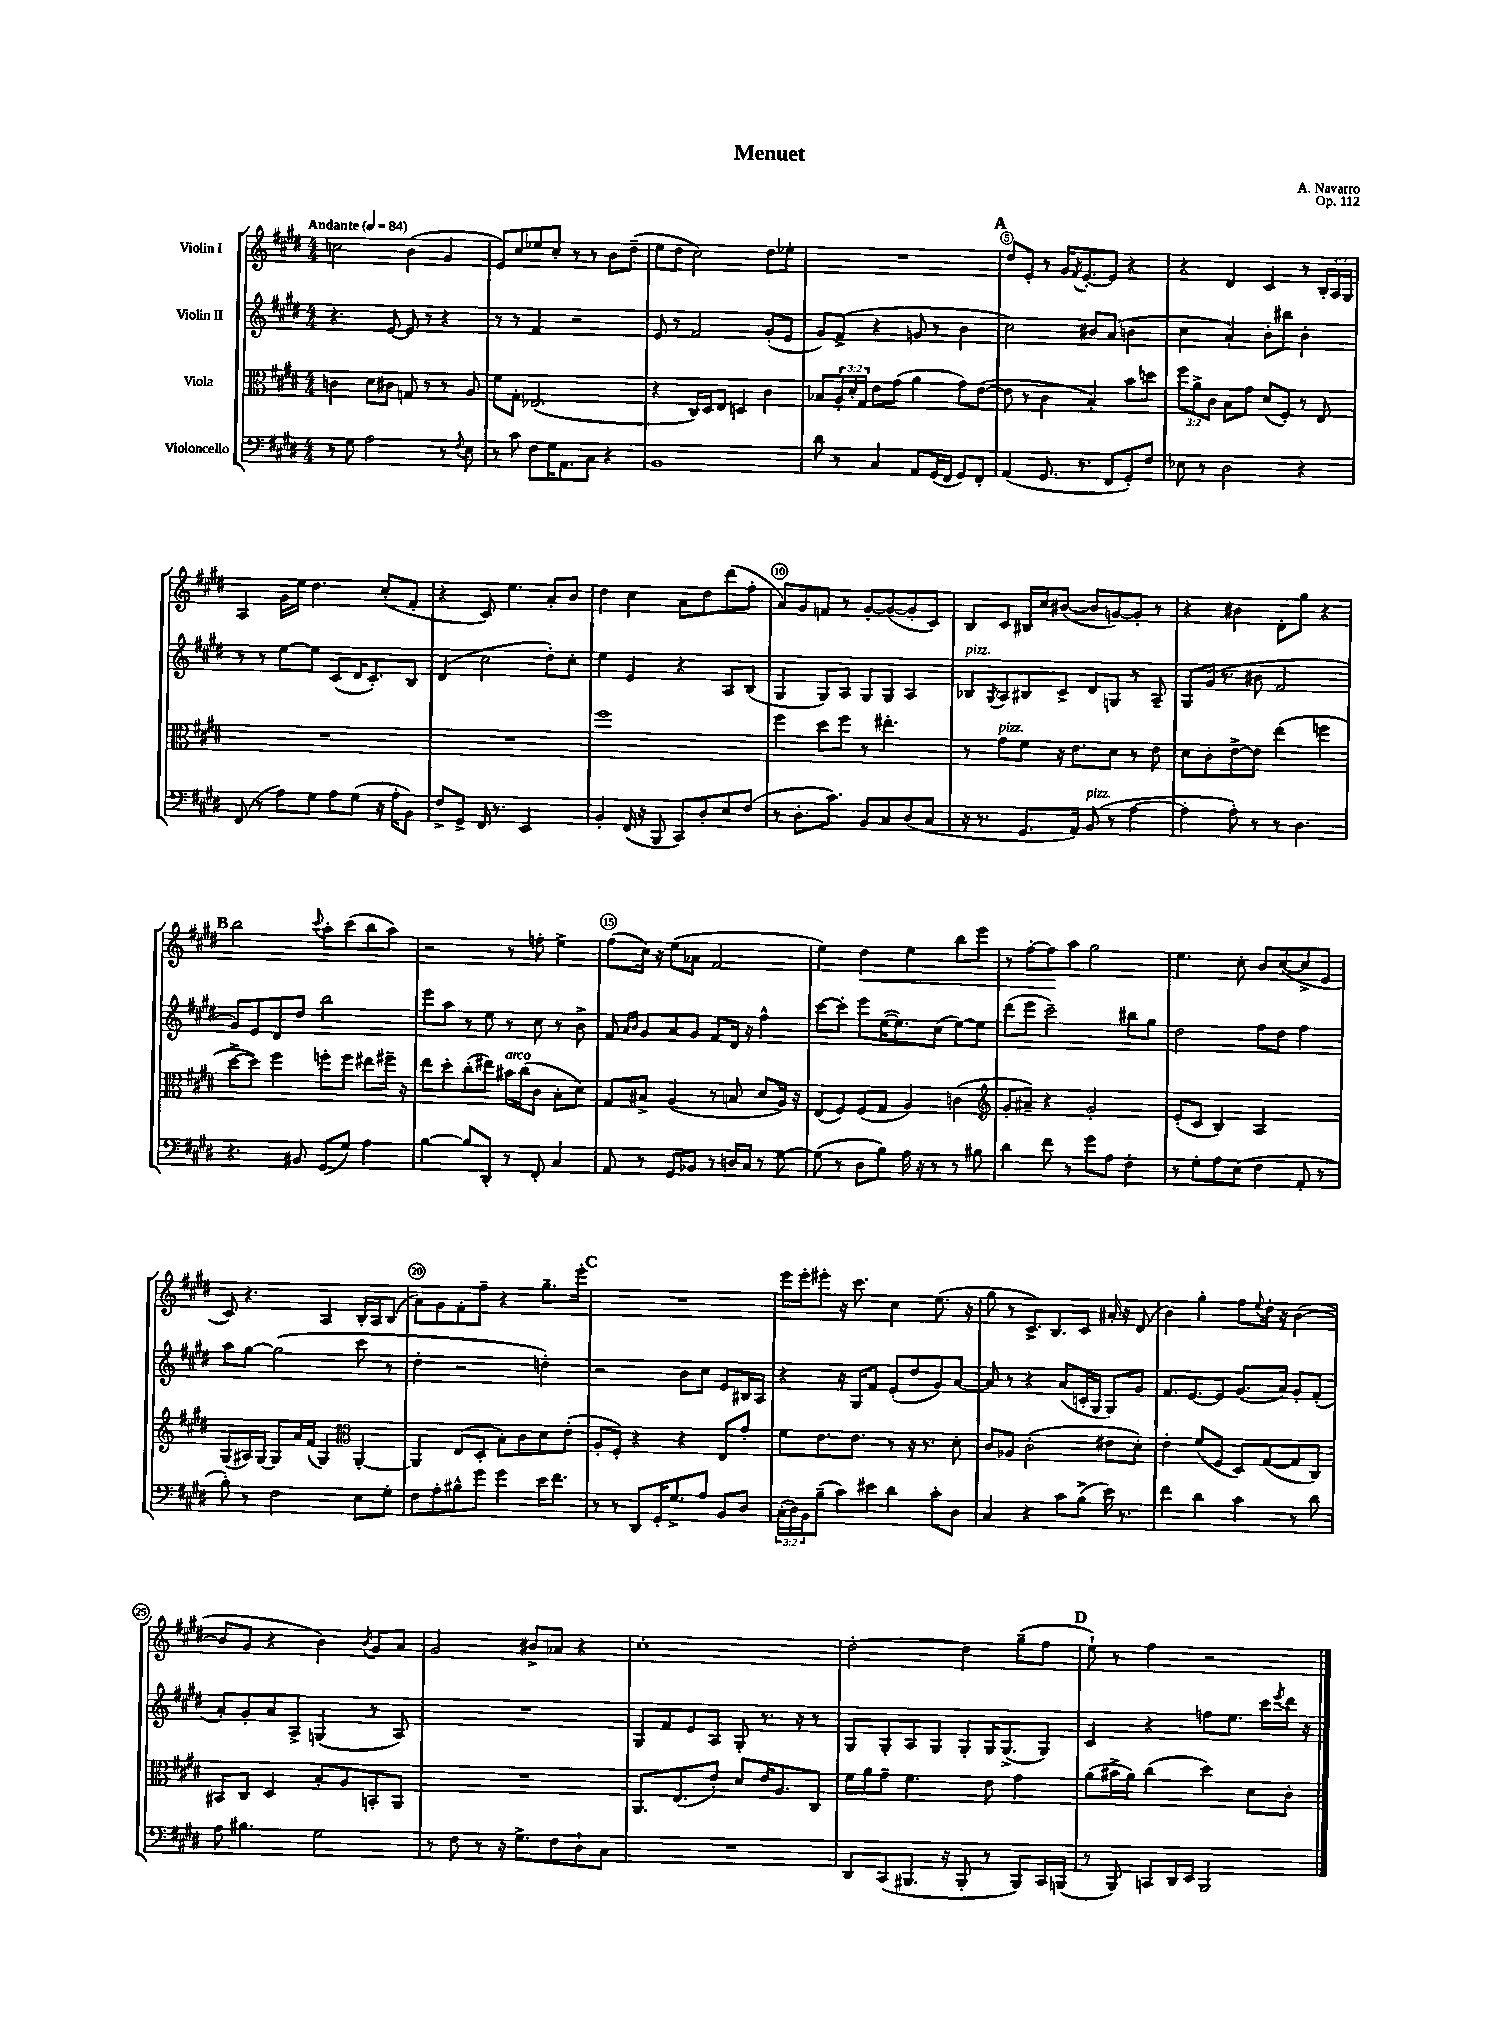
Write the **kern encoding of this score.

**kern	**kern	**kern	**kern	**dynam
*part4	*part3	*part2	*part1	*part1
*staff4	*staff3	*staff2	*staff1	*staff1
*I"Violoncello	*I"Viola	*I"Violin II	*I"Violin I	*
*clefF4	*clefC3	*clefG2	*clefG2	*
*k[f#c#g#d#]	*k[f#c#g#d#]	*k[f#c#g#d#]	*k[f#c#g#d#]	*
*M4/4	*M4/4	*M4/4	*M4/4	*
*MM84	*MM84	*MM84	*MM84	*
=1	=1	=1	=1	=1
!	!	!	!LO:TX:a:B:t=Andante	!
8r	4cn\	4.r	2ccn\	.
8G#\	.	.	.	.
2A\	8d#\L	.	.	.
.	8c#X\J	[8e/	.	.
.	8Gn/	8e/]	(4b\	.
.	8r	8r	.	.
8r	8r	4r	4g#/	.
8qqF#/	.	.	.	.
8E\	8A/	.	.	.
=2	=2	=2	=2	=2
8r	8f#\L	8r	8e/L)	.
8c#\	8G#'\J	8r	8cc#/	.
8F#\L	(2.E-X/	4f#/	8ee-X/	.
16G#\K	.	.	8cc#'/J	.
8.AA\	.	.	.	.
.	.	2r	8r	.
8C#\J	.	.	8r	.
4r	.	.	8b\L	.
.	.	.	(8dd#~\J	.
=3	=3	=3	=3	=3
1BB	4r	8e/	8ee\L	.
.	.	8r	8dd#\J	.
.	16C#/LL)	2f#/	2cc#\)	.
.	16D#/J	.	.	.
.	8E/J	.	.	.
.	4Dn/	.	.	.
.	4c#\	(8g#'/L	8dd#\L	.
.	.	8e/J	8ee-X'\J	.
=4	=4	=4	=4	=4
8d#\	8B-X/L	8g#/L)	1r	.
8r	24A'/L	(8f#^/J	.	.
.	24d#'/	.	.	.
.	24G#/JJ	.	.	.
4C#/	8e\L	4r	.	.
.	(8g#\J	.	.	.
8AA/L	4a\	8gn/	.	.
(16GG#/L	.	8r	.	.
16FF#/JJ	.	.	.	.
8GG#/L)	8g#\L)	4b\	.	.
8FF#'/J	([8e\J	.	.	.
!!LO:REH:place=s1:t=A
=5	=5	=5	=5	=5
(4AA/	8e\]	2cc#\)	8dd#/L	.
.	8r	.	8e'/J	.
8.GG#/	4c#\	.	8r	.
.	.	.	16g#/KL	.
.	.	.	8qf#/	.
8.r	.	.	[8.e'/	.
.	4B'/)	8b#X/L	.	.
8FF#/L	.	(8a/J	8e/J]	.
8GG#'/)	8b\L	4bn\	4r	.
8F#/J	8ddn\J	.	.	.
=6	=6	=6	=6	=6
8E-X\	12ff#\L	4cc#\	4r	.
.	12a^\	.	.	.
8r	.	.	.	.
.	12c#\J	.	.	.
2D#\	8B\L	4a'/)	4d#/	.
.	8g#\J	.	.	.
.	(8d#/L	8b'\L	4c#/	.
.	8F#'/J)	8bb#X\J	.	.
4r	8r	4b'\	8r	.
.	8E/	.	24B'/LL	.
.	.	.	24A/	.
.	.	.	24G#/JJ	.
!!LO:LB:g=z
=7	=7	=7	=7	=7
(8FF#/	1r	8r	4A/	.
8r	.	8r	.	.
8A\L)	.	[8ee\L	16g#\LL	.
.	.	.	16ee\JJ	.
8G#\J	.	8ee\J]	4.dd#\	.
8A\L	.	(8c#/L	.	.
(8G#\J	.	16d#/K	.	.
.	.	8.c#'/)	.	.
16r	.	.	(8cc#'/L	.
16A'\KL	.	.	.	.
8BB\J)	.	8B/J	8f#'/J	.
=8	=8	=8	=8	=8
8F#^/L	1r	(4d#/	4r	.
8GG#^/J	.	.	.	.
16FF#/	.	2cc#\	8c#/)	.
8.r	.	.	.	.
.	.	.	4.ee\	.
2EE/	.	.	.	.
.	.	8dd#'\L)	8a'/L	.
.	.	8cc#'\J	8b/J	.
=9	=9	=9	=9	=9
4BB'/	1ff#	4ee\	4dd#\	.
(16FF#/	.	4e/	4cc#\	.
16r	.	.	.	.
8BBB/	.	.	.	.
8CC#/L)	.	4r	8a\L	.
8D#'/	.	.	8dd#\	.
8E/	.	8A/L	(8ddd#\	.
(8F#/J	.	(8B/J	8ff#'\J	.
=10	=10	=10	=10	=10
8r	4ff#\	4G#/	8a/L)	.
8.D#'\L	.	.	8g#/	.
.	8dd#\L	8G#/L)	8fn/J	.
8.c#\J)	.	.	.	.
.	8ff#\J	8A/J	8r	.
8BB/L	8r	8G#/L	[8g#'/L	.
8C#/	4.ee#X'\	8G#/J	(8g#/_	.
(8D#/	.	4A/	8g#'/]	.
8C#/J	.	.	8c#/J)	.
=11	=11	=11	=11	=11
!	!	!LO:TX:a:i:t=pizz.	!	!
16r	8r	8B-X/L	8B/L	.
8.r	.	.	.	.
.	.	8qG#/	.	.
!	!LO:TX:a:i:t=pizz.	!	!	!
.	8g#\L	8A/	8c#/J	.
8.GG#/L	8f#\J	8B#X/	16B#X/LL	.
.	.	.	16cc#/J	.
.	16r	8c#^/J	([8b#X/J	.
16AA/Jk)	8.e\L	.	.	.
!LO:TX:a:i:t=pizz.	!	!	!	!
(8BB/	.	8d#/L	8b#/L]	.
8r	8d#\J	8Gn/J	[8gn/)	.
[4A\	8r	8r	8g'/J]	.
.	8e\	8A~/	8r	.
=12	=12	=12	=12	=12
4A'\]	8d#\L	8G#/L	4r	.
.	8c#'\	(16g#/Jk	.	.
.	.	8.r	.	.
8A'\)	[8e^\	.	4b#X\	.
8r	8e\J]	8b#X\	.	.
8r	(4ee\	2f#/	8d#'\L	.
4.D#\	.	.	8gg#\J	.
.	4ffn\	.	4r	.
!!LO:LB:g=z
!!LO:REH:place=s1:t=B
=13	=13	=13	=13	=13
4.r	[8dd#^\L	8g#/L)	2bb\	.
.	8dd#\J])	8e/	.	.
.	4ff#\	8d#/	.	.
8BB#X/	.	8dd#/J	.	.
.	.	.	8qqccc#/	.
(8GG#/L	8ffn'\L	2bb\	8aa'\L	.
8G#/J)	8ff\J	.	(8ccc#\	.
4A\	8ee#X\L	.	8bb\	.
.	16ff#X~\Jk	.	8aa\J)	.
.	16r	.	.	.
=14	=14	=14	=14	=14
[4B\	8ee\L	8eee\L	2r	.
.	8dd#'\	8aa\J	.	.
8B/L]	(8cc#'\	8r	.	.
8DD#'/J	8ee#X\J)	8ee\	.	.
!	!LO:TX:a:i:t=arco	!	!	!
8r	16b#X\LL	8r	8r	.
.	(16cc#\J	.	.	.
8FF#'/	8c#\J	8cc#\	8ffn'\	.
4C#/	8B'\L	8r	4ee^\	.
.	8d#\J)	8b^\	.	.
=15	=15	=15	=15	=15
8AA/	8G#/L	8f#/	(8ff#\L	.
.	.	16qqa/LL	.	.
.	.	16qqb/JJ	.	.
8r	8B#X^/J	8g#/L	16cc#\Jk)	.
.	.	.	16r	.
8GG#/L	(4A/	8a/	(8ee\L	.
8BB-X/J	.	8g#/J	8a-X\J	.
8r	8r	8f#/L	2f#/	.
16Dn/LL	8Bn/	16d#/Jk	.	.
16C#/JJ	.	16r	.	.
8r	8d#/L	4ff#^^\	.	.
[8G#\	16A/Jk)	.	.	.
.	16r	.	.	.
=16	=16	=16	=16	=16
(8G#\]	(8E/L	[8ccc#\L	4ee\)	.
8r	8F#/)	8ccc#'\J]	.	.
!	!	!	!	!LO:HP:b
8D#\L	(8F#/	8eee\L	4dd#\	<
8B\J)	8G#/J	([16ee\K	.	.
.	.	8.ee\])	.	.
16A\	4A/)	.	4ee\	.
16r	.	.	.	.
8r	.	(8cc#\J	.	.
8r	(4cn\	[8ee\L)	8bb\L	.
8B#X\	.	8ee\J]	8eee\J	.
=17	=17	=17	=17	=17
*	*clefG2	*	*	*
4d#\	8g#'/L	(8ddd#\L	8r	.
.	8a#X~/J)	8eee\J	[8ff#'\L	.
8f#\	4r	2ccc#~\)	8ff#\]	.
8r	.	.	8aa\J	[
8g#\L	2g#'/	.	2gg#\	.
8A\J	.	.	.	.
4F#'\	.	8bb#X\L	.	.
.	.	8gg#\J	.	.
=18	=18	=18	=18	=18
8r	(8e'/L	2dd#\	4.ee\	.
8G#'\L	8c#/J	.	.	.
8A\	4B/)	.	.	.
(8E\J	.	.	8cc#'\	.
4F#\	2A/	8ff#\L	8b/L	.
.	.	8dd#\J	([8cc#/	.
8AA'/	.	4ff#\	8cc#^/]	.
8r	.	.	8e/J	.
!!LO:LB:g=z
=19	=19	=19	=19	=19
8B'\)	(8G#/L	8aa\L	8c#/)	.
8r	16A#X/L)	[8gg#\J	4.r	.
.	[16G#/JJ	.	.	.
2F#\	8G#/L]	(2gg#\]	.	.
.	16a/L	.	.	.
.	(16f#/JJ	.	.	.
.	4G#/)	.	4A/	.
*	*clefC3	*	*	*
8E\L	[4AA'/	8ccc#\	16B'/LL	.
.	.	.	16A/J	.
8G#'\J	.	8r	(8B/J	.
=20	=20	=20	=20	=20
8F#\L	4AA/]	4dd#'\	8a\L)	.
8A'\	.	.	8g#\	.
8B#X^^\	(8E/L	2r	8f#'\	.
8g#\J	8D#'/J	.	8ff#~\J	.
4g#\	8B'\L)	.	4r	.
.	8c#\	.	.	.
16e\KL	8d#\	4ddn'\)	8.gg#~\L	.
8.f#\J	.	.	.	.
.	(8e'\J	.	.	.
.	.	.	16eee'\Jk	.
!!LO:REH:place=s1:t=C
=21	=21	=21	=21	=21
8r	8A'/L	2r	1r	.
8r	8F#'/J)	.	.	.
8DD#/L	4r	.	.	.
16GG#'/K	.	.	.	.
8.G#^/	.	.	.	.
.	4r	8b\L	.	.
8A/J	.	8cc#\J	.	.
8BB/L	8E/L	8e/L	.	.
8D#/J	8g#'/J	16B#X/L	.	.
.	.	16A/JJ	.	.
=22	=22	=22	=22	=22
(24C#'\LL	8f#\L	4r	16eee\LL	.
24D#\)	.	.	.	.
.	.	.	16eee'\J	.
24BB\J	.	.	.	.
(8B~\J	8.e\	.	8eee#X'\J	.
8c#\L)	.	16r	16r	.
.	8.e\J	16G#/KL	8.ccc#\	.
8e#X\J	.	8f#/J	.	.
4d#\	8r	(8e'/L	4cc#\	.
.	16r	8dd#/	.	.
.	8.r	.	.	.
8c#'\L	.	8g#/)	(8.ee\	.
8D#\J	8d#'\	[8a/J	.	.
.	.	.	16r	.
=23	=23	=23	=23	=23
4C#/	8c#/L	8a/]	8gg#\	.
.	8A-X/J	8r	8r	.
4r	(2c#'\	4r	8.c#^/L)	.
.	.	.	8.B/	.
8c#\L	.	(8a/L	.	.
(8B^\J	.	16cn'/L	8c#/J	.
.	.	16G#/JJ	.	.
16e\)	8e#X\L	8G#/L)	16a#X'/	.
8.r	.	.	16r	.
.	8d#'\J)	8g#/J	(8d#/	.
=24	=24	=24	=24	=24
4f#\	4e'\	8.f#/L	4b\)	.
.	.	[8.e/	.	.
4d#\	(8f#/L	.	4gg#'\	.
.	8F#/J	8e/J]	.	.
4c#\	8D#/L)	(8.g#/L	8ff#\L	.
.	.	.	8qqee/	.
.	([8G#/	.	16dd#'\Jk	.
.	.	16a/Jk)	16r	.
8r	8G#/]	8g#'/L	([4b\	.
8d#\	8C#/J)	(8f#'/J	.	.
!!LO:LB:g=z
=25	=25	=25	=25	=25
8A\	8BB#X/L	8a'/L)	8b/L]	.
4.B#X\	8C#/J	8g#'/	8g#/J	.
.	4D#/	8a/	4r	.
.	.	8A^/J	.	.
2G#\	8B'/L	(4Gn/	4b\)	.
.	8A/	.	.	.
.	.	.	8qb/	.
.	8BBn'/	8r	8g#/L	.
.	8AA/J	8A/)	8a/J	.
=26	=26	=26	=26	=26
8r	1r	1r	2g#/	.
8F#\	.	.	.	.
8r	.	.	.	.
16r	.	.	.	.
8.G#^\L	.	.	.	.
.	.	.	8b#X^/L	.
8F#\	.	.	8a-X/J	.
8D#`\	.	.	4r	.
8C#\J	.	.	.	.
=27	=27	=27	=27	=27
1r	8.AA/L	8G#/L	1cc#'	.
.	.	8f#/	.	.
.	(8.E/	.	.	.
.	.	8e/	.	.
.	8e'/J)	8A/J	.	.
.	8d#/L	8G#'/	.	.
.	16e/K	8.r	.	.
.	8.A/	.	.	.
.	.	16r	.	.
.	8C#/J	8r	.	.
=28	=28	=28	=28	=28
8DD#/L	16f#\LL	8G#/L	[2dd#'\	.
.	16a\J	.	.	.
(8CC#/	8g#~\J	8G#'/	.	.
8.BBB#X/J	4.f#\	8A/	.	.
.	.	8G#/J	.	.
16r	.	.	.	.
8BBB#'/	.	8G#'/L	4dd#\]	.
8r	8e\	16G#/K	.	.
.	.	(8.G#^/	.	.
8BBB#/L)	4g#\	.	(8gg#~\L	.
16CC#/L	.	8G#/J)	8ff#\J	.
(16BBBn/JJ	.	.	.	.
!!LO:REH:place=s1:t=D
=29	=29	=29	=29	=29
8r	(8a\L	4c#/	8ee`\)	.
8BBB/)	16b#X^\L	.	8r	.
.	16a\JJ)	.	.	.
8CCn/L	(4cc#\	4r	4ff#\	.
16DD#/L	.	.	.	.
16EE/JJ	.	.	.	.
2BBB/	4dd#\)	8ffn\L	2r	.
.	.	8.ee\J	.	.
.	8d#\L	.	.	.
.	.	16ccc#\LL	.	.
.	.	8qeee/	.	.
.	8c#'\J	16ddd#\JJ	.	.
.	.	16r	.	.
==	==	==	==	==
*-	*-	*-	*-	*-
